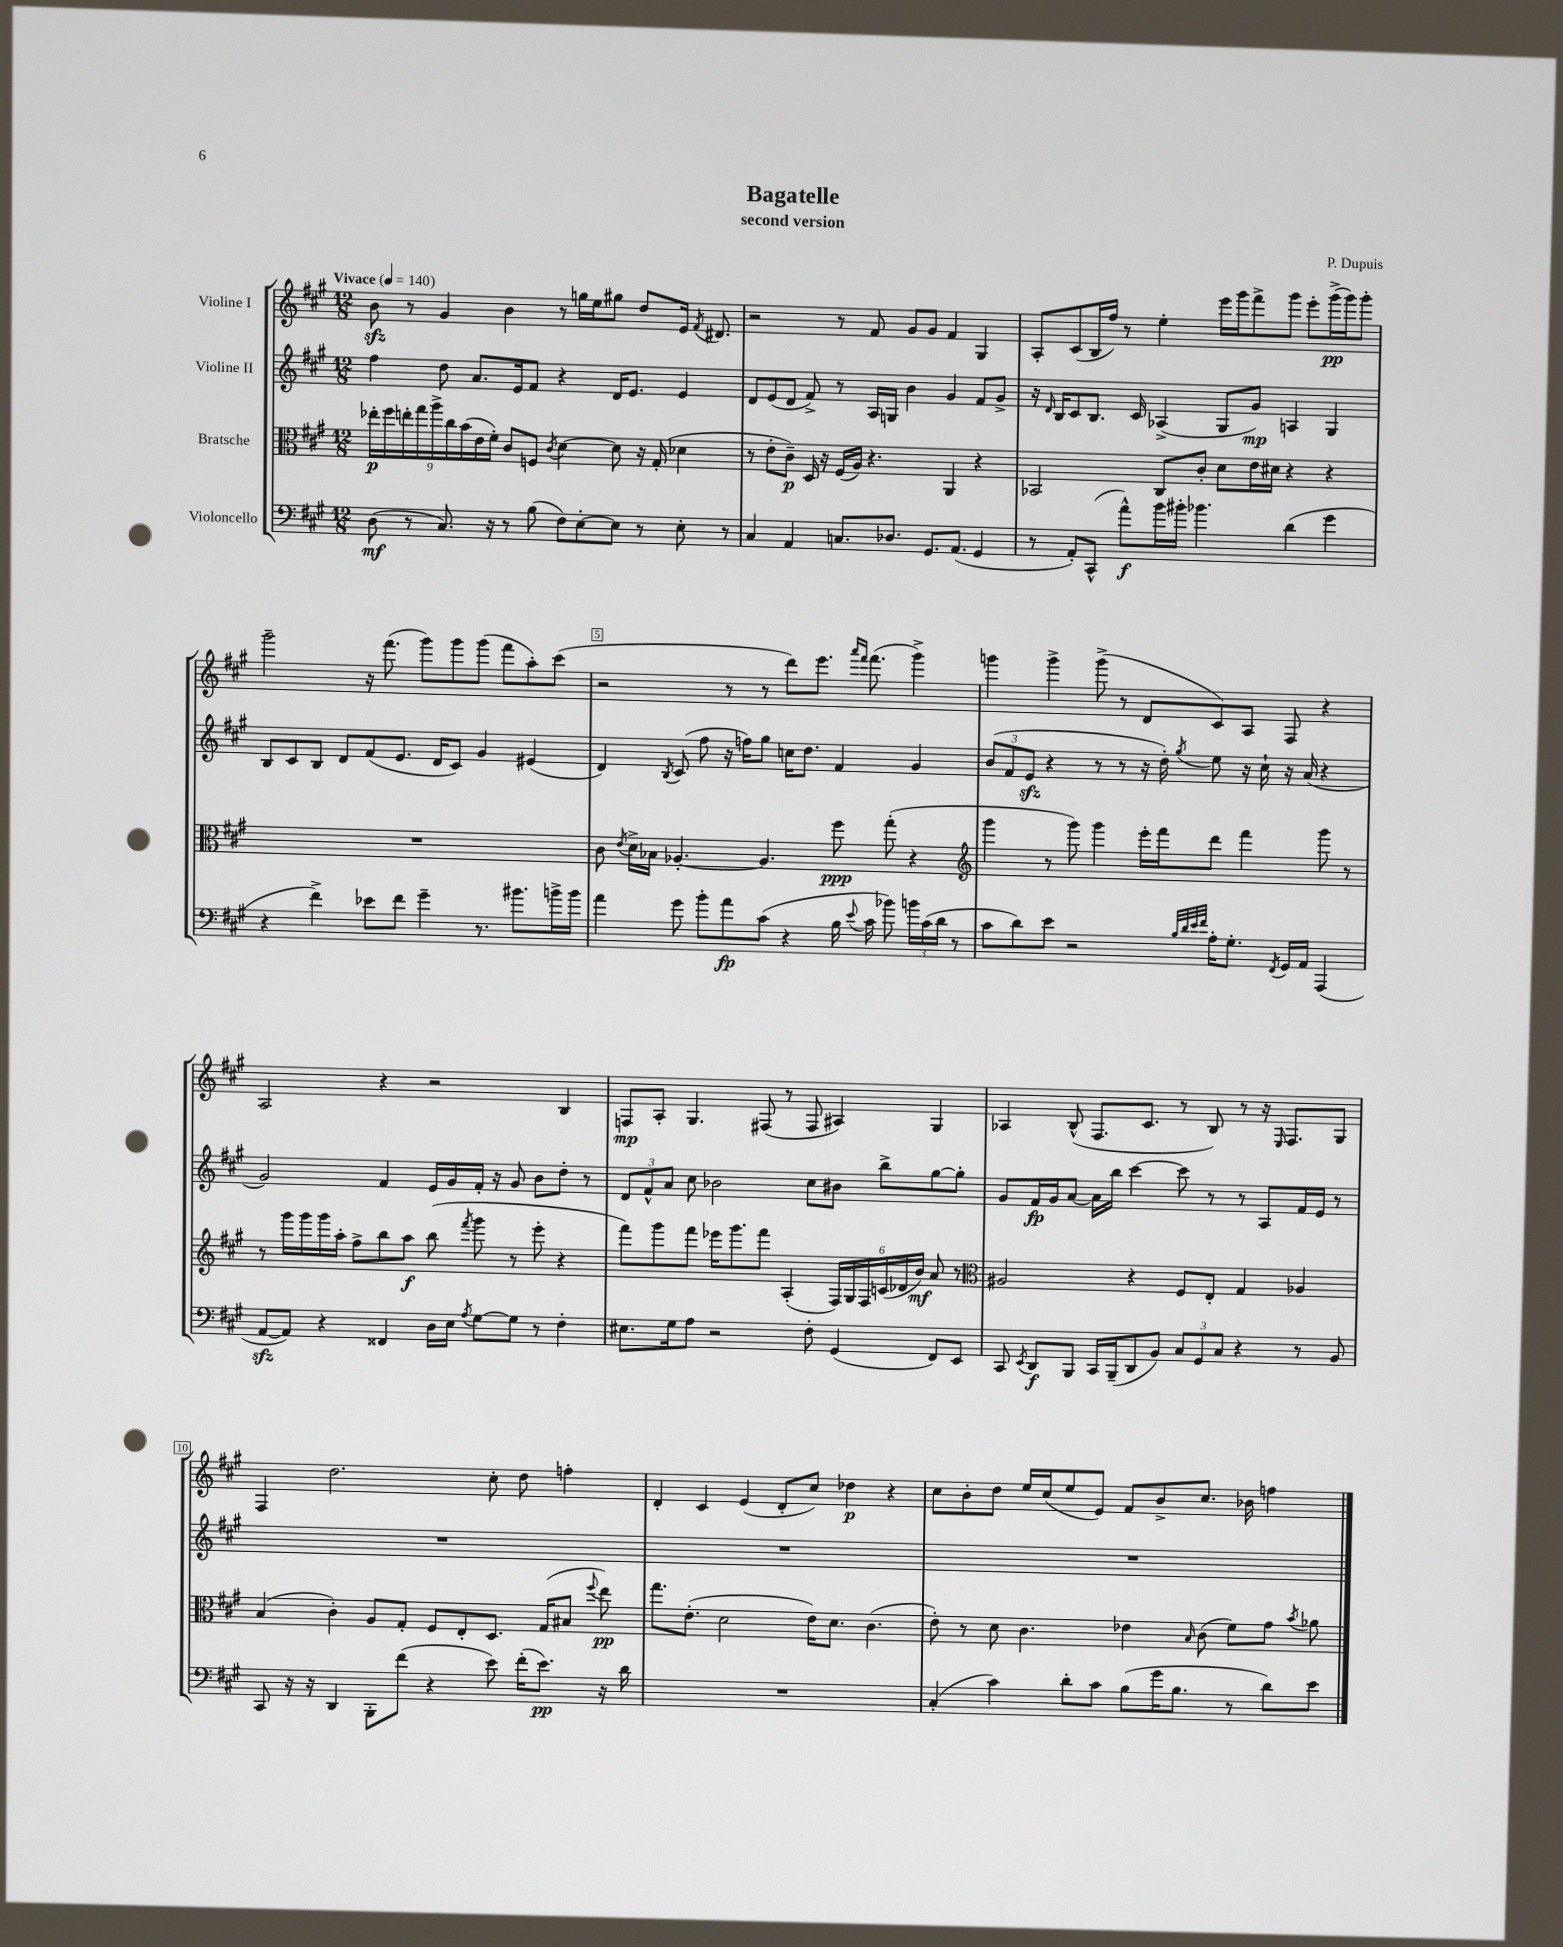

**kern	**dynam	**kern	**dynam	**kern	**dynam	**kern	**dynam
*part4	*part4	*part3	*part3	*part2	*part2	*part1	*part1
*staff4	*staff4	*staff3	*staff3	*staff2	*staff2	*staff1	*staff1
*I"Violoncello	*	*I"Bratsche	*	*I"Violine II	*	*I"Violine I	*
*clefF4	*	*clefC3	*	*clefG2	*	*clefG2	*
*k[f#c#g#]	*	*k[f#c#g#]	*	*k[f#c#g#]	*	*k[f#c#g#]	*
*M12/8	*	*M12/8	*	*M12/8	*	*M12/8	*
*MM140	*	*MM140	*	*MM140	*	*MM140	*
=1	=1	=1	=1	=1	=1	=1	=1
!	!	!	!	!	!	!LO:TX:a:B:t=Vivace	!
(8D\	mf	18ee-X'\LL	p	4ff#\	.	8bzz\	.
.	.	18ff#\	.	.	.	.	.
.	.	18een'\	.	.	.	.	.
8r	.	.	.	.	.	8r	.
.	.	18gg#\	.	.	.	.	.
.	.	18aa^\	.	.	.	.	.
8.C#/)	.	.	.	8dd\	.	4g#/	.
.	.	18cc#\	.	.	.	.	.
.	.	(18b\	.	.	.	.	.
.	.	.	.	8.a/L	.	.	.
.	.	18e\	.	.	.	.	.
16r	.	.	.	.	.	.	.
.	.	18f#'\JJ)	.	.	.	.	.
8r	.	8c#/L	.	.	.	4b\	.
.	.	.	.	16e/k	.	.	.
(8B\	.	8Fn/J	.	8f#/J	.	.	.
.	.	8qc#/	.	.	.	.	.
8F#\L)	.	[4d\	.	4r	.	8r	.
[8E'\	.	.	.	.	.	16ggn\LL	.
.	.	.	.	.	.	16ee\J	.
8E\J]	.	8d\]	.	16d/KL	.	8gg#X\J	.
.	.	.	.	8.e/J	.	.	.
8r	.	16r	.	.	.	8dd/L	.
.	.	(16G#'/	.	.	.	.	.
8E'\	.	4d-X\	.	4e/	.	16e/Jk	.
.	.	.	.	.	.	8qf#/	.
.	.	.	.	.	.	8.d#X/	.
8r	.	.	.	.	.	.	.
=2	=2	=2	=2	=2	=2	=2	=2
4C#/	.	8r	.	8d/L	.	2r	.
.	.	8e'\L	.	(8e/	.	.	.
4AA/	.	8c#~\J)	p	8d/J	.	.	.
.	.	16D/	.	8f#^/)	.	.	.
.	.	16r	.	.	.	.	.
8.Cn/L	.	(16F#/LL	.	8r	.	8r	.
.	.	16A/JJ)	.	.	.	.	.
.	.	4.r	.	16A/LL	.	8f#/	.
8.D-X/J	.	.	.	16Gn/JJ	.	.	.
.	.	.	.	4b\	.	8g#/L	.
8.GG#/L	.	.	.	.	.	8g#/J	.
.	.	4AA/	.	4g#/	.	4f#/	.
(8.AA/J	.	.	.	.	.	.	.
4GG#/	.	4r	.	8f#/L	.	4G#/	.
.	.	.	.	8g#^/J	.	.	.
=3	=3	=3	=3	=3	=3	=3	=3
8r	.	2BB-X/	.	16r	.	8A'/L	.
.	.	.	.	16qqd/	.	.	.
.	.	.	.	16B/KL	.	.	.
8AA'/L)	.	.	.	8c#/	.	(8c#/	.
(8CC#^^/J	.	.	.	8.B/J	.	16B/L	.
.	.	.	.	.	.	16ff#/JJ)	.
8a^^\L)	f	.	.	.	.	8r	.
.	.	.	.	16c#/	.	.	.
16b\L	.	8C#/L	.	(4A-X^/	.	4ee'\	.
16b#X'\JJ	.	.	.	.	.	.	.
4.b-X\	.	8c#'/J	.	.	.	.	.
.	.	8d\L	.	8G#/L	.	16eee\LL	.
.	.	.	.	.	.	16ggg#\J	.
.	.	16e\L	.	8g#/J)	mp	8fff#^\	.
.	.	16d#X\JJ	.	.	.	.	.
(4d\	.	4r	.	4An/	.	8ggg#\J	.
.	.	.	.	.	.	8eee'\L	.
4g#\	.	4r	.	4G#/	.	(16ggg#^\L	pp
.	.	.	.	.	.	16ggg#\J)	.
.	.	.	.	.	.	8ggg#'\J	.
!!LO:LB:g=z
=4	=4	=4	=4	=4	=4	=4	=4
4r	.	1.r	.	8B/L	.	2ggg#~\	.
.	.	.	.	8c#/	.	.	.
4f#^\)	.	.	.	8B/J	.	.	.
.	.	.	.	8d/L	.	.	.
8e-X\L	.	.	.	(8f#/	.	16r	.
.	.	.	.	.	.	(8.fff#\	.
8f#\J	.	.	.	8.e/J	.	.	.
4g#~\	.	.	.	.	.	8ggg#\L)	.
.	.	.	.	16d/KL	.	.	.
.	.	.	.	8c#/J)	.	8ggg#\	.
8.r	.	.	.	4g#/	.	(8ggg#\J	.
.	.	.	.	.	.	8fff#\L	.
8.b#X\L	.	.	.	.	.	.	.
.	.	.	.	(4e#X/	.	8aa'\)	.
16bn^\L	.	.	.	.	.	(8ccc#\J	.
16b\JJ	.	.	.	.	.	.	.
=5	=5	=5	=5	=5	=5	=5	=5
4a\	.	8c#\	.	4d/)	.	2r	.
.	.	8qe/	.	.	.	.	.
.	.	16d^\LL	.	.	.	.	.
.	.	16B-X\JJ	.	.	.	.	.
.	.	.	.	8qB/	.	.	.
8g#\	.	[4.A-X'/	.	(8c#/	.	.	.
8b'\L	.	.	.	8ff#\	.	.	.
8a\	fp	.	.	16r	.	8r	.
.	.	.	.	16ffn\KL)	.	.	.
(8c#\J	.	4.A-/]	.	8gg#\J	.	8r	.
4r	.	.	.	16ccn\KL	.	8ddd\L)	.
.	.	.	.	8.dd\J	.	.	.
.	.	.	.	.	.	8.eee\J	.
16B\	.	8ff#\	ppp	4f#/	.	.	.
.	.	.	.	.	.	16qqaaa/LL	.
8qqe/	.	.	.	.	.	16qqfff#/JJ	.
16c#\	.	.	.	.	.	(8.fff#\	.
8b-X\)	.	(8gg#'\	.	.	.	.	.
24bn\LL	.	4r	.	4g#/	.	4ggg#^\)	.
(24c#\	.	.	.	.	.	.	.
24d\JJ	.	.	.	.	.	.	.
8r	.	.	.	.	.	.	.
=6	=6	=6	=6	=6	=6	=6	=6
*	*	*clefG2	*	*	*	*	*
8c#\L	.	4ggg#\	.	(12b/L	.	4gggn\	.
.	.	.	.	12f#/	.	.	.
8d\)	.	.	.	.	.	.	.
.	.	.	.	12ezz/J	.	.	.
8e\J	.	8r	.	4r	.	4ggg^\	.
2r	.	8ggg#\)	.	.	.	.	.
.	.	4ggg#\	.	8r	.	(8ggg^\	.
.	.	.	.	8r	.	8r	.
.	.	16eee'\LL	.	16r	.	8d/L	.
.	.	16fff#\J	.	16dd'\)	.	.	.
32qqB/LLL	.	.	.	.	.	.	.
32qqd/	.	.	.	.	.	.	.
32qqe/	.	.	.	.	.	.	.
32qqf#/JJJ	.	.	.	8qgg#/	.	.	.
16A'\KL	.	8ddd\J	.	8ee\	.	8c#/)	.
8.G#'\J	.	.	.	.	.	.	.
.	.	4fff#\	.	16r	.	8A/J	.
.	.	.	.	16cc#`\	.	.	.
8qFF#/	.	.	.	.	.	.	.
16GG#/LL	.	.	.	16r	.	8F#/	.
16AA/JJ	.	.	.	(16a/	.	.	.
(4AAA/	.	8ggg#\	.	4r	.	4r	.
.	.	8r	.	.	.	.	.
!!LO:LB:g=z
=7	=7	=7	=7	=7	=7	=7	=7
[8AAzz/L	.	8r	.	2g#/)	.	2A/	.
8AA/J])	.	16ggg#\LL	.	.	.	.	.
.	.	16ggg#\	.	.	.	.	.
4r	.	16ggg#\	.	.	.	.	.
.	.	16aa'\JJ	.	.	.	.	.
.	.	8ff#^\L	.	.	.	.	.
4FF##X/	.	8bb\	.	4f#/	.	4r	.
.	.	8aa\J	f	.	.	.	.
16D\LL	.	(8bb\	.	16e/LL	.	2r	.
16E\JJ	.	.	.	16g#/	.	.	.
8qA/	.	8qfff#/	.	.	.	.	.
[8G#\L	.	8ggg#\	.	16f#'/JJ	.	.	.
.	.	.	.	16r	.	.	.
8G#\J]	.	8r	.	8g#/	.	.	.
8r	.	8eee'\	.	8b\L	.	.	.
4F#'\	.	4r	.	8dd'\J	.	4B/	.
.	.	.	.	8r	.	.	.
=8	=8	=8	=8	=8	=8	=8	=8
8.E#X\L	.	8fff#\L)	.	12d/L	.	8Fn/L	mp
.	.	.	.	12f#^^/	.	.	.
.	.	8ggg#\	.	.	.	8A'/J	.
.	.	.	.	12a/J	.	.	.
16G#\k	.	.	.	.	.	.	.
8A\J	.	8fff#\J	.	8cc#\	.	4.G#/	.
2r	.	16eee-X\KL	.	2b-X\	.	.	.
.	.	8.ggg#\	.	.	.	.	.
.	.	8fff#\J	.	.	.	(8F#X/	.
.	.	(4A'/	.	.	.	8r	.
8F#'\	.	.	.	8cc#\L	.	8F#/	.
(4GG#/	.	24F#/LL)	.	8b#X\J	.	4A#X/)	.
.	.	24G#/	.	.	.	.	.
.	.	24F#/	.	.	.	.	.
.	.	(24cn/	.	8bb^\L	.	.	.
.	.	24d-X/	.	.	.	.	.
.	.	24b/JJ)	mf	.	.	.	.
8FF#/L)	.	8a/	.	[8gg#\	.	4G#/	.
8EE/J	.	8r	.	8gg#'\J]	.	.	.
=9	=9	=9	=9	=9	=9	=9	=9
*	*	*clefC3	*	*	*	*	*
8CC#/	.	2A#X/	.	8g#/L	.	4A-X/	.
8qEE/	.	.	.	.	.	.	.
8DD/L	f	.	.	16f#/L	fp	.	.
.	.	.	.	16g#/J	.	.	.
8BBB/J	.	.	.	[8a/J	.	(8B^^/	.
16CC#/LL	.	.	.	16a\LL]	.	8.F#/L	.
(16BBB~/J	.	.	.	16bb\JJ	.	.	.
8DD/	.	4r	.	[4ccc#\	.	.	.
.	.	.	.	.	.	8.c#/J	.
8BB/J)	.	.	.	.	.	.	.
12C#/L	.	8F#/L	.	8ccc#\]	.	8r	.
12GG#/	.	.	.	.	.	.	.
.	.	8E'/J	.	8r	.	8B/)	.
12C#/J	.	.	.	.	.	.	.
4r	.	4G#/	.	8r	.	8r	.
.	.	.	.	8A/L	.	16r	.
.	.	.	.	.	.	16qqE/	.
.	.	.	.	.	.	8.F#/L	.
8r	.	4A-X/	.	16f#/L	.	.	.
.	.	.	.	16e/JJ	.	.	.
8BB/	.	.	.	8r	.	8G#/J	.
!!LO:LB:g=z
=10	=10	=10	=10	=10	=10	=10	=10
8CC#/	.	(4B/	.	1.r	.	4F#/	.
16r	.	.	.	.	.	.	.
16r	.	.	.	.	.	.	.
4DD/	.	4c#'\)	.	.	.	2.dd\	.
8BBB'\L	.	8A/L	.	.	.	.	.
(8f#\J	.	8G#'/J	.	.	.	.	.
4r	.	8F#/L	.	.	.	.	.
.	.	8E'/	.	.	.	.	.
8e\)	.	8.D/J	.	.	.	8cc#'\	.
(16f#'\KL	.	.	.	.	.	8dd\	.
8.e\J)	pp	(16G#/KL	.	.	.	.	.
.	.	8B#X/J	.	.	.	4ffn'\	.
.	.	8qqff#/	.	.	.	.	.
16r	.	8ee\)	pp	.	.	.	.
16d\	.	.	.	.	.	.	.
=11	=11	=11	=11	=11	=11	=11	=11
1.r	.	8.gg#\L	.	1.r	.	4d'/	.
.	.	(8.e'\J	.	.	.	.	.
.	.	.	.	.	.	4c#/	.
.	.	2d\	.	.	.	.	.
.	.	.	.	.	.	(4e/	.
.	.	.	.	.	.	8d'/L	.
.	.	16e\KL)	.	.	.	8cc#/J)	.
.	.	8.d\J	.	.	.	.	.
.	.	.	.	.	.	4dd-X\	p
.	.	(4.c#\	.	.	.	.	.
.	.	.	.	.	.	4r	.
=12	=12	=12	=12	=12	=12	=12	=12
(4C#'/	.	8e'\)	.	1.r	.	8cc#\L	.
.	.	8r	.	.	.	8b'\	.
4c#\)	.	8d\	.	.	.	8dd\J	.
.	.	4.c#\	.	.	.	16ee/LL	.
.	.	.	.	.	.	(16cc#/J	.
8d'\L	.	.	.	.	.	8ee/	.
8c#\J	.	.	.	.	.	8e/J)	.
(8B\L	.	4e-X\	.	.	.	8f#/L	.
16g#\K	.	.	.	.	.	8b^/	.
8.B\J	.	.	.	.	.	.	.
.	.	16qqB/	.	.	.	.	.
.	.	(8c#\	.	.	.	8.cc#/J	.
8r	.	8f#\L)	.	.	.	.	.
.	.	.	.	.	.	16b-X\	.
8d\L)	.	8g#\J	.	.	.	4ffn\	.
.	.	8qb/	.	.	.	.	.
8e\J	.	8a-X\	.	.	.	.	.
==	==	==	==	==	==	==	==
*-	*-	*-	*-	*-	*-	*-	*-
